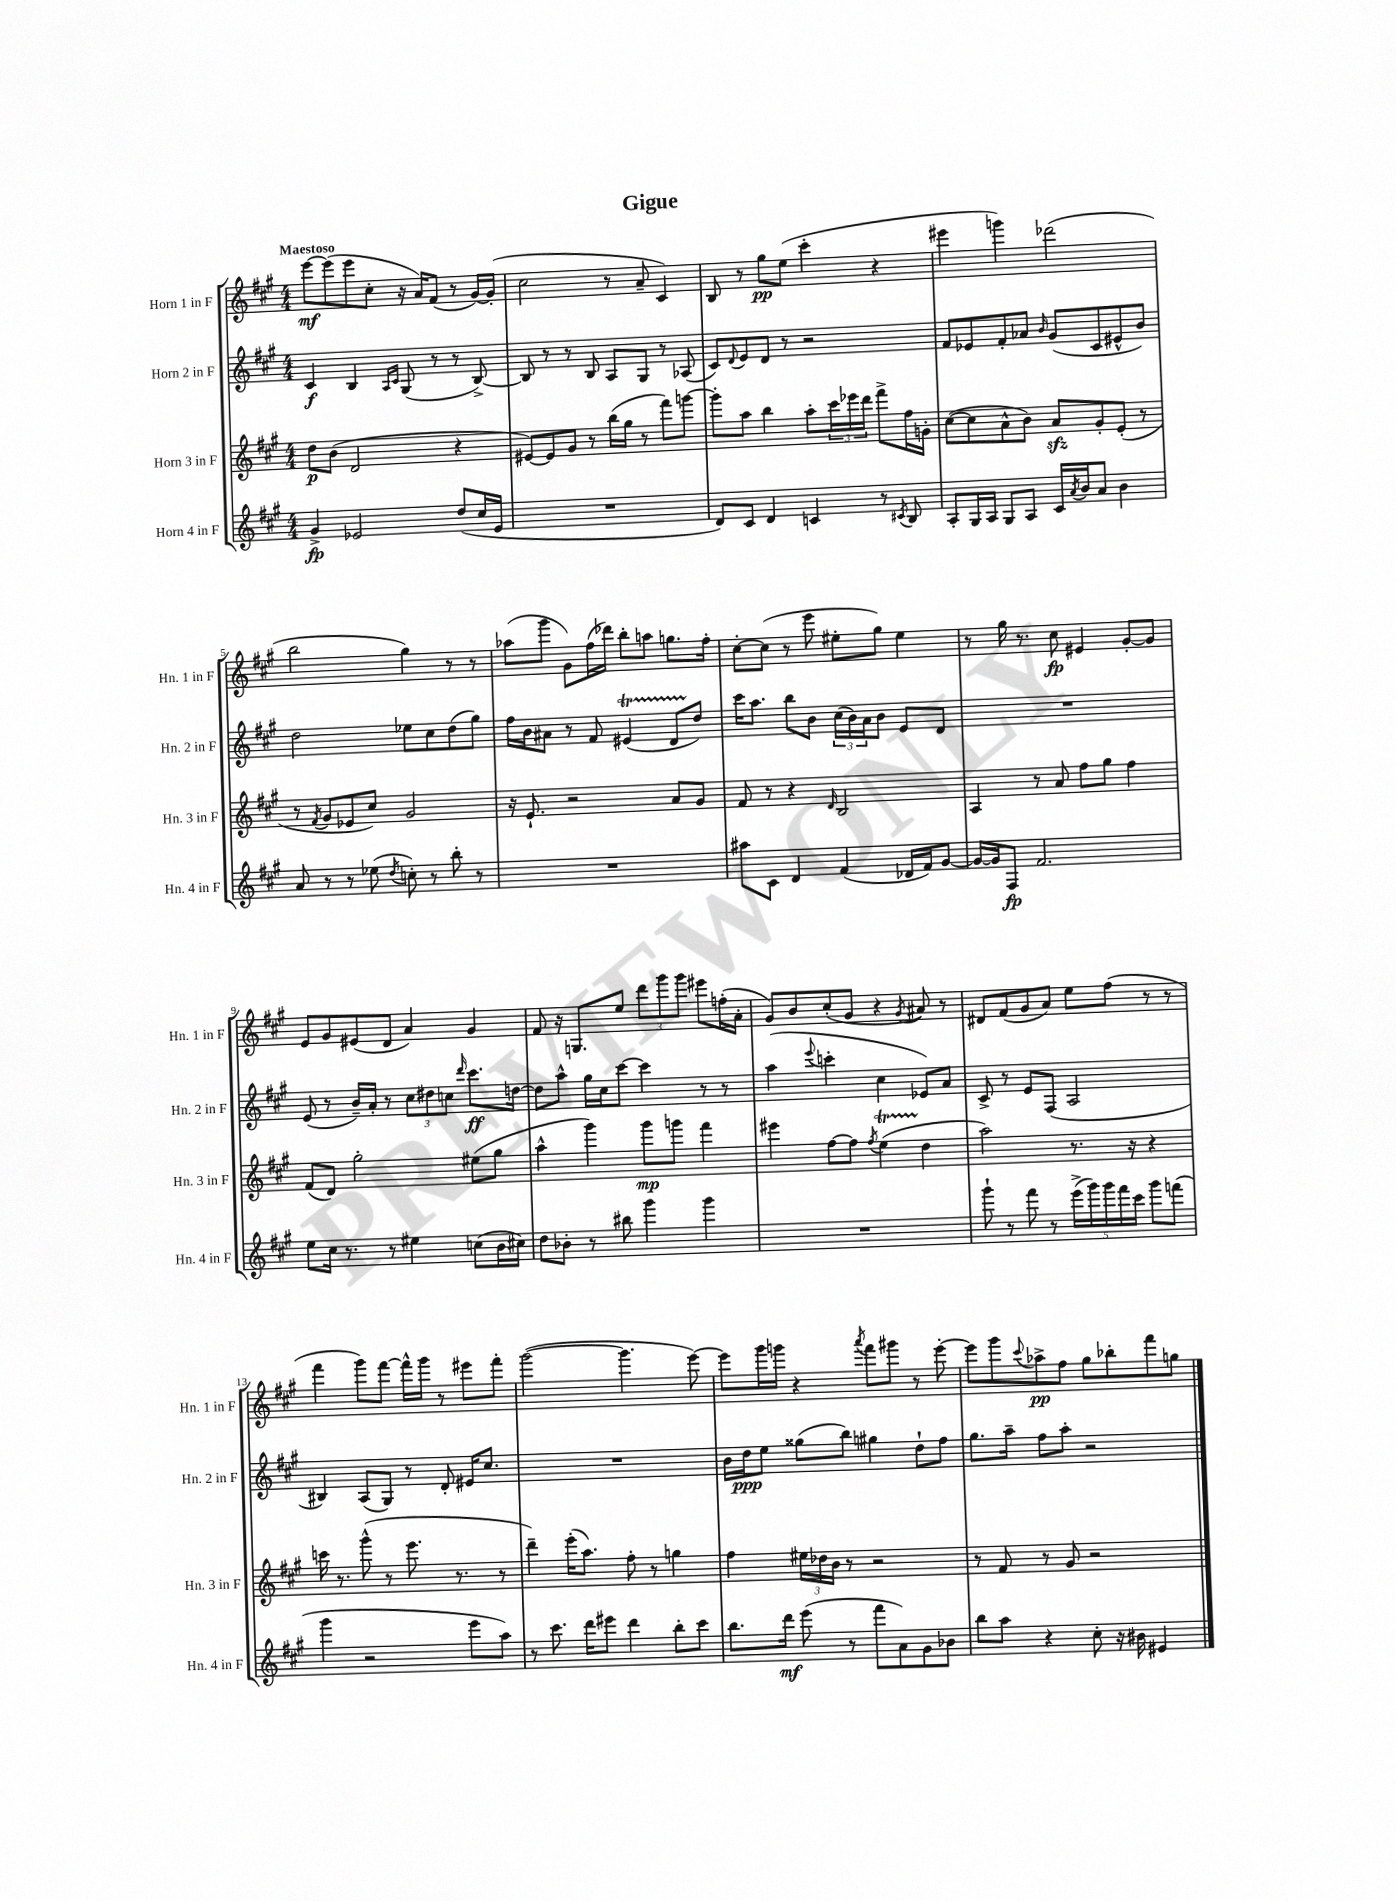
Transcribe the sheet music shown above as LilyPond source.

\header { title = "Gigue" }
<<
\new StaffGroup <<
\new Staff = "s0" \with { instrumentName = "Horn 1 in F" shortInstrumentName = "Hn. 1 in F" } {
    \clef treble \key a \major \numericTimeSignature \time 4/4 \tempo "Maestoso"
    e'''8~\mf e'''8( e'''8 cis''8-. r16 a'16) fis'8( r8 gis'16~) gis'16-.( |
    cis''2 r8 a'8-- cis'4) |
    b8 r8 gis''8\pp e''8( cis'''4-. r4 |
    eis'''4 g'''4) des'''2( |
    b''2 gis''4) r8 r8 |
    aes''8( gis'''8 gis'8) fis''16( des'''16) b''8-. a''8 g''8. fis''16-. |
    cis''8~-. cis''8( r8 e'''8 eis''8-. gis''8) eis''4 |
    r8 gis''16 r8. cis''8\fp eis'4 gis'8~-. gis'8 |
    e'8 gis'8 eis'8( d'8 a'4) gis'4 |
    fis'8 r16 g8. e''8 \tuplet 3/2 { d'''8 gis'''8 gis'''8 } eis'''8 f''16-.( a'16-. |
    gis'8) b'8 cis''8-.( gis'8 r4 \acciaccatura { gis'8 } ais'8) r8 |
    dis'8 fis'8( gis'8 a'8) e''8 fis''8( r8 r8 |
    fis'''4 gis'''8) fis'''8~ fis'''16-^ gis'''16 r8 eis'''8 fis'''8-. |
    gis'''2~( gis'''4. e'''8~) |
    e'''8 gis'''16 g'''16 r4 \acciaccatura { a'''8 } fis'''8 gis'''8 r8 e'''8~-. |
    e'''8 gis'''8 \appoggiatura { cis'''8 } aes''8->\pp fis''8 gis''8 bes''8-. fis'''8 g''8 \bar "|." |
}
\new Staff = "s1" \with { instrumentName = "Horn 2 in F" shortInstrumentName = "Hn. 2 in F" } {
    \clef treble \key a \major \numericTimeSignature \time 4/4
    cis'4\f b4 \grace { a16 cis'16 } gis8( r8 r8 b8~->) |
    b8 r8 r8 b8 a8 gis8 r8 aes8( |
    cis'8) \appoggiatura { d'8 } e'8 d'8 r8 r2 |
    fis'8 ees'8 fis'8-. aes'8 \grace { b'16 } gis'8( cis'8 eis'8-^ b'8) |
    d''2 ees''8 cis''8 d''8( gis''8) |
    fis''16 b'16 ais'8 r8 fis'8 eis'4\startTrillSpan( d'8 d''8\stopTrillSpan) |
    cis'''16 a''8. b''8 b'8 \tuplet 3/2 { cis''16( b'16) a'16 } b'8 e'8 d'8 |
    R1 |
    e'8( r8 b'16--) a'16-. r8 \tuplet 3/2 { cis''8 dis''8 c''8 } \grace { d'''16 } cis'''8.\ff d''16~ |
    d''8 a''8-^ gis''16 cis''16 cis'''8~ cis'''4 r8 r8 |
    a''4( \appoggiatura { e'''8 } c'''4-. cis''4 ees'8) a'8 |
    cis'8-> r8 e'8 fis8( a2 |
    bis4) a8( gis8) r8 d'8-. eis'16 cis''8. |
    R1 |
    b'16 d''16\ppp e''8 gisis''8( b''8) gis''4 d''8-! fis''8 |
    gis''8. a''16-- fis''8 a''8-. r2 \bar "|." |
}
\new Staff = "s2" \with { instrumentName = "Horn 3 in F" shortInstrumentName = "Hn. 3 in F" } {
    \clef treble \key a \major \numericTimeSignature \time 4/4
    d''8\p b'8( d'2 r4 |
    eis'8~) eis'8 gis'8 r8 b''16( gis''16 r8 fis'''8) g'''8~ |
    g'''8-. a''8 b''4 a''8-. \tuplet 3/2 { cis'''16 ees'''16 d'''16 } fis'''8-> fis''16 g'16-. |
    cis''8~( cis''8 a'8-^ b'8) a'8\sfz gis'8-. e'8-.( r8 |
    r8 \acciaccatura { fis'8 } gis'8 ees'8 cis''8) gis'2 |
    r16 e'8.-! r2 a'8 gis'8 |
    fis'8 r8 r4 \grace { d'16 } b2 |
    a4 r8 a'8 fis''8 gis''8 fis''4 |
    fis'8( d'8) gis''2-. eis''8( gis''8 |
    a''4-^ gis'''4) gis'''8\mp g'''8 fis'''4 |
    eis'''4 fis''8~ fis''8 \acciaccatura { fis''8 } e''4\startTrillSpan( d''4\stopTrillSpan |
    a''2) r8. r16 r4 |
    c'''16 r8. gis'''8-^( r8 e'''8. r8. r8 |
    d'''4--) e'''16-.( a''8.) fis''8-. r8 g''4 |
    fis''4 \tuplet 3/2 { eis''16 des''16 b'16 } r8 r2 |
    r8 fis'8 r8 gis'8 r2 \bar "|." |
}
\new Staff = "s3" \with { instrumentName = "Horn 4 in F" shortInstrumentName = "Hn. 4 in F" } {
    \clef treble \key a \major \numericTimeSignature \time 4/4
    gis'4->\fp ees'2 d''8( cis''16 ees'16 |
    R1 |
    d'8) cis'8 d'4 c'4 r8 \acciaccatura { cis'8 } b8 |
    a8-. gis16 a16 gis8 a8 cis'16 \acciaccatura { a'8 } b'16 a'8 b'4 |
    a'8 r8 r8 ees''8( \acciaccatura { d''8 } c''8-.) r8 b''8-. r8 |
    R1 |
    ais''8 cis'8 d'4 fis'4( des'16 fis'16) gis'8~ |
    gis'16~ gis'16 fis8\fp fis'2. |
    e''8 cis''16 r8. r8 eis''4 c''8( b'16 cis''16) |
    d''8 bes'8-. r8 bis''8 gis'''4 gis'''4 |
    R1 |
    gis'''8-! r8 fis'''8 r8 \tuplet 5/4 { e'''16->( gis'''16) gis'''16 fis'''16 cis'''16 } gis'''8 f'''8( |
    gis'''4 r2 e'''8 a''8) |
    r8 cis'''8. d'''16 eis'''8 d'''4 b''8-. cis'''8 |
    b''8. d'''16\mf e'''8( r8 fis'''8 a'8) gis'8 bes'8 |
    b''8 a''8 r4 cis''8-. r16 bis'16 eis'4 \bar "|." |
}
>>
>>
